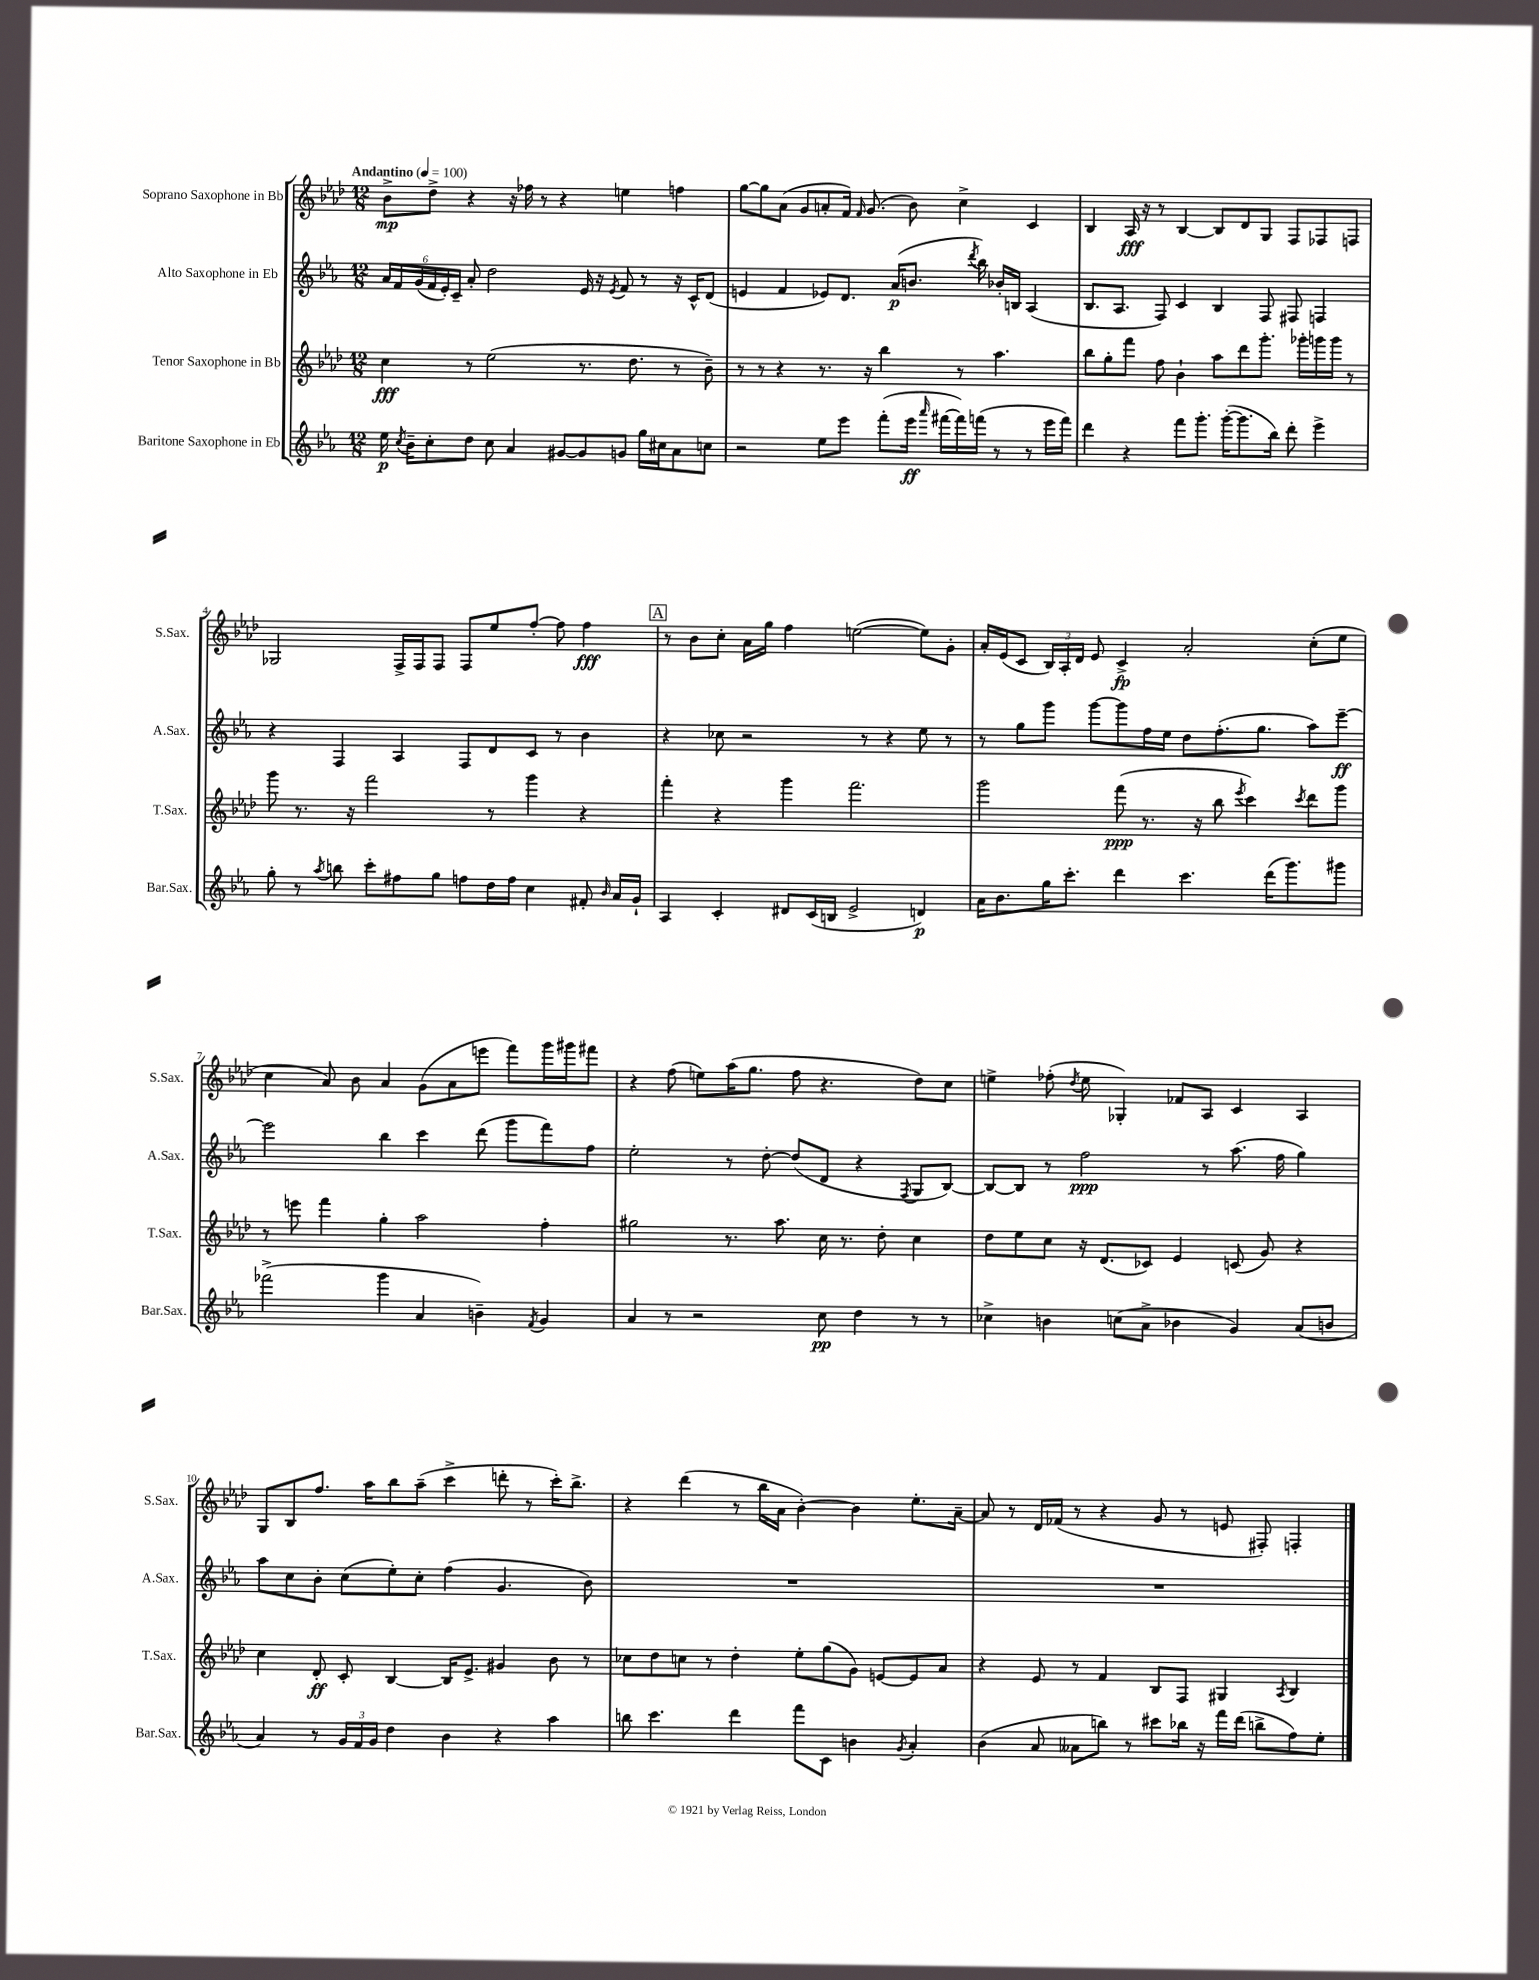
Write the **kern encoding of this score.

**kern	**kern	**kern	**kern
*staff4	*staff3	*staff2	*staff1
*clefG2	*clefG2	*clefG2	*clefG2
*k[b-e-a-]	*k[b-e-a-d-]	*k[b-e-a-]	*k[b-e-a-d-]
*M12/8	*M12/8	*M12/8	*M12/8
*MM100	*MM100	*MM100	*MM100
16ee-	4cc	24a-	8b-^
.	.	24f	.
8qcc	.	.	.
16b-~	.	.	.
.	.	(24g	.
8cc'	.	24f	8dd-^
.	.	24e-')	.
.	.	24c~	.
8dd	8r	8a-'	4r
8cc	(2ee-	2dd	.
4a-	.	.	16r
.	.	.	16ff-
.	.	.	8r
[8g#	.	.	4r
8g#]	8.r	16e-	.
.	.	16r	.
.	.	8qe-	.
8g	.	8f	4ee
.	8.dd-	.	.
16gg	.	8r	.
16cc#	.	.	.
8a-	8r	16r	4ff
.	.	16c^^	.
8cc	8b-~)	(8d	.
=	=	=	=
2r	8r	4e	[8gg
.	8r	.	8gg]
.	4r	4f	(8a-
.	.	.	8g
8ee-	8.r	8e-)	8a'
8eee-	.	8.d	16f)
.	.	.	16qqf
.	16r	.	(8.g
(8fff'	4bb-	.	.
.	.	(16a-	.
16eee-	.	8.b	8b-)
16qqaaa-	.	.	.
[16fff#	.	.	.
16fff#])	8r	.	4cc^
.	.	8qddd	.
(16fff	.	16bb-)	.
8r	4.aa-	16b-'	.
.	.	16B	.
8r	.	(4A-	4c
16eee-	.	.	.
16fff)	.	.	.
=	=	=	=
4ddd	8bb-	8.B-	4B-
.	8gg'	.	.
.	.	8.A-	.
4r	8fff	.	16A-
.	.	.	16r
.	8ff	8F)	8r
8fff	4b-`	4c	[4B-
8.ggg'	.	.	.
.	8aa-	4B-	8B-]
([16ggg'	.	.	.
8.ggg]	8ddd-	.	8d-
.	8.ggg'	8F	8G
16bb-)	.	.	.
8ddd'	.	8F#	8F
.	16ggg-'	.	.
4eee-^	16ggg	4F	8F-
.	16ggg	.	.
.	8r	.	8F
=	=	=	=
8gg'	8ggg	4r	2G-
8r	8.r	.	.
8qaa-	.	.	.
8bb	.	4F	.
.	16r	.	.
8ccc'	2fff	.	.
8ff#	.	4A-	16F^
.	.	.	16F
8gg	.	.	8F
8ff	.	8F	8F
16dd	8r	8d	8ee-
16ff	.	.	.
4cc	4ggg	8c	[8ff'
.	.	8r	8ff]
8f#'	4r	4b-	4ff
16qqb-	.	.	.
16a-	.	.	.
16g`	.	.	.
=	=	=	=
4A-	4fff'	4r	8r
.	.	.	8b-
4c'	4r	8cc-	8cc'
.	.	2r	16a-
.	.	.	16gg
8d#	4ggg	.	4ff
(16c	.	.	.
16B	.	.	.
2e-^	2.fff	.	([2ee
.	.	8r	.
.	.	4r	.
4d)	.	8ee-	8ee])
.	.	8r	8g'
=	=	=	=
16a-	2ggg	8r	16a-'
8.b-	.	.	(16e-
.	.	8gg	8c
16gg	.	8ggg	24B-)
.	.	.	24A-'
8.ccc'	.	.	.
.	.	.	24d-
.	.	[8ggg	8e-
4ddd	(8fff	8ggg]	4c^
.	8.r	16ff	.
.	.	16ee-	.
4.ccc	.	8dd	2a-'
.	16r	.	.
.	8bb-	(8.ff'	.
.	8qeee-	.	.
.	4ccc)	.	.
.	.	8.gg	.
(16ddd	.	.	.
8.ggg)	.	.	.
.	8qccc	.	.
.	8ddd-	8aa-)	(8cc'
8ggg#	8ggg	[8eee-~	8ee-
=	=	=	=
(2fff-^	8r	2eee-]	4cc
.	8eee	.	.
.	4fff	.	8a-)
.	.	.	8b-
4ggg	4gg'	4bb-	4a-
4a-	2aa-	4ccc	(8g
.	.	.	8a-
4b~)	.	(8ddd	8eee
.	.	8ggg	8fff)
8qf	.	.	.
4g	4ff'	8fff)	16ggg
.	.	.	16ggg#
.	.	8ff	8fff#
=	=	=	=
4a-	2gg#	2ee-'	4r
8r	.	.	(8ff
2r	.	.	8ee)
.	8.r	8r	(16aa-
.	.	.	8.gg
.	.	[8dd'	.
.	8.aa-	.	.
.	.	(8dd]	8ff
8cc	16cc	8d	4.r
.	8.r	.	.
4dd	.	4r	.
.	8dd-'	.	.
.	.	8qF	.
8r	4cc	8G	8dd-)
8r	.	[8B-)	8cc
=	=	=	=
4cc-^	8dd-	8B-_	4ee^
.	8ee-	8B-]	.
4b	8cc	8r	(8ff-'
.	.	.	8qdd-
.	16r	2ff	8ee
.	(8.d-	.	.
(8cc	.	.	4G-')
8a-^	8c-)	.	.
4b-	4e-	.	8f-
.	.	8r	8A-
4g)	(8c	(8.aa-	4c
.	8g)	.	.
.	.	16ff	.
(8a-	4r	4gg)	4A-
8b	.	.	.
=	=	=	=
4a-)	4cc	8aa-	8G
.	.	8cc	8B-
8r	8d-'	8b-'	8.ff
24g	8c'	(8cc	.
24f	.	.	.
.	.	.	16aa-
24g	.	.	.
4dd	[4B-	8ee-')	8bb-
.	.	8cc'	(8aa-~
4b-	16B-]	(4ff	4ccc^
.	8.e-^	.	.
4r	4g#	4.g	8ddd'
.	.	.	8r
4aa-	8b-	.	16ccc')
.	.	.	8.bb-^
.	8r	8b-)	.
=	=	=	=
8bb	8cc-	1.r	4r
4.ccc	8dd-	.	.
.	8cc	.	(4ddd-
.	8r	.	.
4ddd	4dd-'	.	8r
.	.	.	16bb-
.	.	.	16a-
8fff	8ee-'	.	[4b-')
8c	(8gg	.	.
4b	8g)	.	4b-]
.	[8e	.	.
8qg	.	.	.
4a-'	8e]	.	8.ee-'
.	8a-	.	.
.	.	.	[16a-~
=	=	=	=
(4b-	4r	1.r	8a-]
.	.	.	8r
8a-	8e-	.	16d-
.	.	.	(16f-
8a--	8r	.	8r
8bb)	4f	.	4r
8r	.	.	.
8ccc#	8B-	.	8g
16bb-	8F	.	8r
16r	.	.	.
16fff	4G#	.	8e
(16ddd	.	.	.
8bb^	.	.	8F#')
.	8qA-	.	.
8ff)	4B-	.	4F'
8ee-'	.	.	.
==	==	==	==
*-	*-	*-	*-
